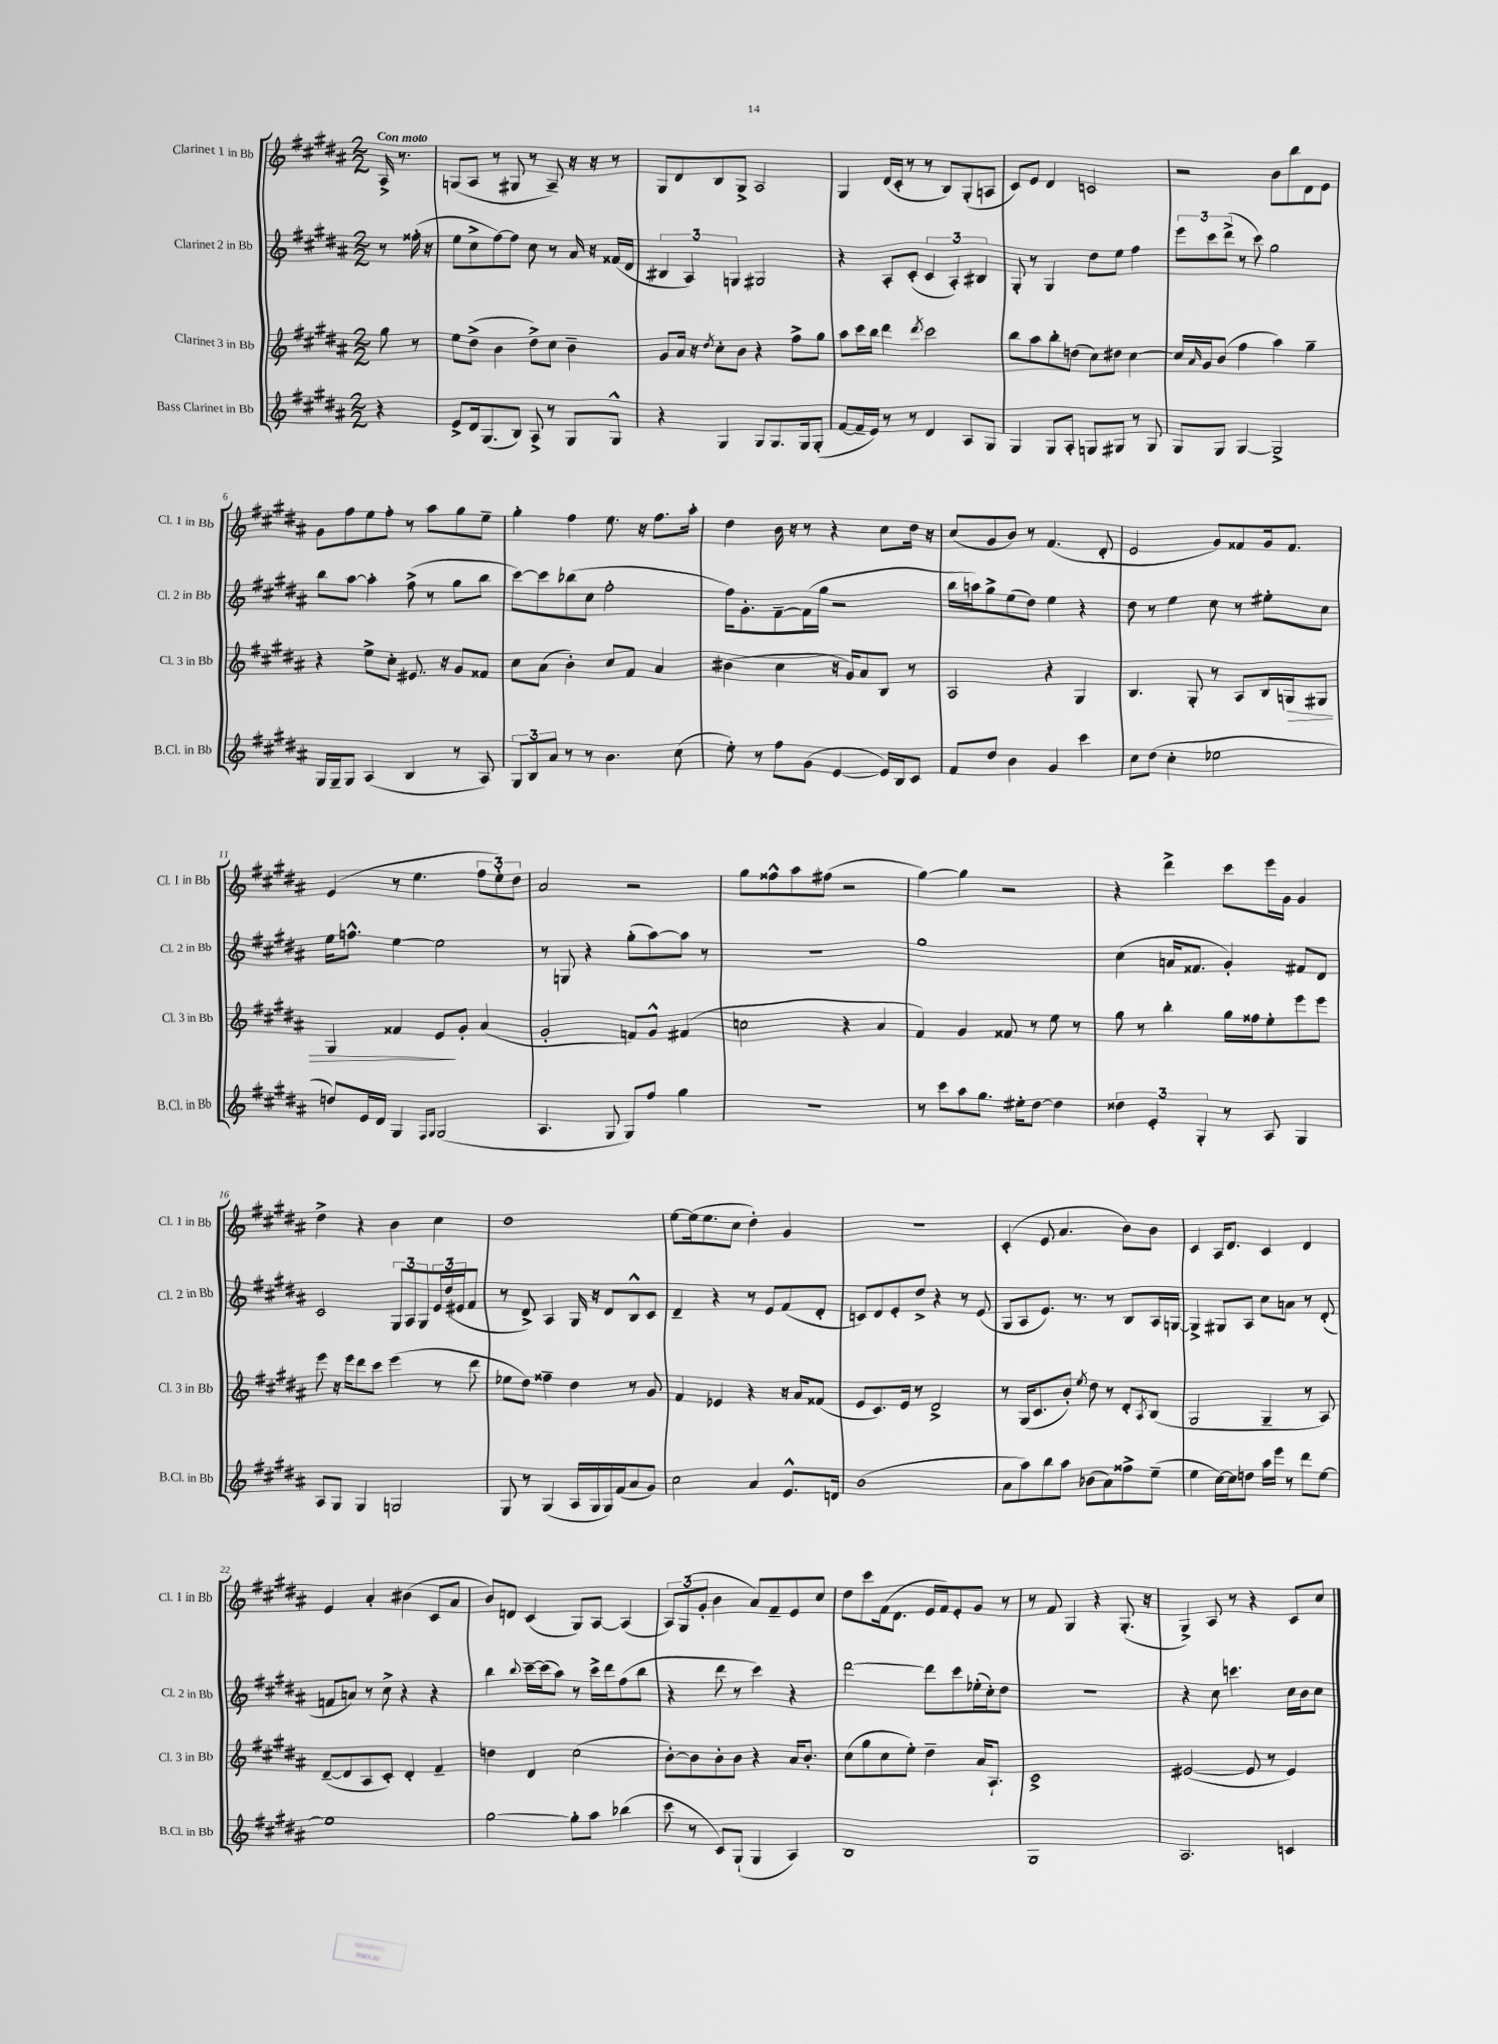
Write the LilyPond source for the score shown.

<<
\new StaffGroup <<
\new Staff = "s0" \with { instrumentName = "Clarinet 1 in Bb" shortInstrumentName = "Cl. 1 in Bb" } {
    \clef treble \key b \major \numericTimeSignature \time 2/2 \partial 4 \tempo "Con moto"
    ais16-> r8. |
    g8( ais8 r8 gis8 r8 ais8--) r16 r16 r8 |
    gis8 dis'8 b8 gis8-> ais2 |
    gis4 dis'16( cis'16-. r8 r8 b8) gis8-.( a8 |
    cis'8) e'8 dis'4 c'2 |
    r2 b'8 b''8 dis'8 e'8 |
    gis'8 fis''8 e''8 fis''8-. r8 ais''8 gis''8 e''8-- |
    gis''4-. fis''4 e''8. r16 fis''8. ais''16-. |
    dis''4 b'16 r16 r8 r4 cis''8 dis''16 r16 |
    cis''8( gis'8 b'8) r8 fis'4.( dis'8-. |
    e'2 gis'8) fisis'8 gis'16 fisis'8. |
    e'4( r8 e''4. \tuplet 3/2 { fis''8 e''8-.) dis''8 } |
    ais'2 r2 |
    gis''8 fisis''8-^ ais''8 fis''8( r2 |
    gis''4~) gis''4 r2 |
    r4 dis'''4-> cis'''8 e'''16 gis'16 gis'4 |
    dis''4-> r4 b'4 cis''4 |
    dis''1 |
    e''8~ e''16( e''8. cis''8 dis''4-.) gis'4 |
    R1 |
    cis'4-.( e'8 ais'4. b'8) b'8 |
    cis'4 ais16 dis'8. cis'4 dis'4 |
    e'4 ais'4-. bis'4( cis'8 ais'8 |
    b'8) d'8 cis'4( gis8) ais8~ ais4( |
    \tuplet 3/2 { ais8) gis8( gis'8-. } b'4 ais'8) fis'8-- e'8 cis''8 |
    dis''8 cis'''8 fis'16( dis'8. e'16 fis'16) e'8-. gis'8 r8 |
    r8 fis'8 gis4 r4 gis8.-.( r16 |
    gis4->) ais8 r8 r4 cis'8 cis''8 \bar "|." |
}
\new Staff = "s1" \with { instrumentName = "Clarinet 2 in Bb" shortInstrumentName = "Cl. 2 in Bb" } {
    \clef treble \key b \major \numericTimeSignature \time 2/2 \partial 4
    r8 fisis''16-.( r16 |
    e''8 cis''8-> fis''8~) fis''8 cis''8 r8 ais'16 r16 fisis'16( dis'16 |
    \tuplet 3/2 { bis4 ais4) g4 } gis2 |
    r4 ais8-. cis'8-.( \tuplet 3/2 { cis'4 ais4-.) bis4 } |
    gis8-. r8 gis4 dis''8 e''8 fis''4 |
    \tuplet 3/2 { e'''8 cis'''8 dis'''8->( } r8 cis'''8) gis''2 |
    b''8 ais''8~ ais''4-. fis''8->( r8 gis''8 b''8 |
    cis'''8~) cis'''8 bes''8( cis''8 fis''2-. |
    fis''16) gis'8.-. fis'8~-- fis'16( gis''16 r2 |
    b''16 a''16) gis''8-> e''8( dis''8) e''4 r4 |
    dis''8 r8 e''4 cis''8 r8 eis''8-. cis''8 |
    e''16 f''8.-^ e''4~ e''2 |
    r8 g8 r4 gis''8-.( ais''8~) ais''8 r8 |
    r1 |
    gis''1 |
    cis''4( a'16 fisis'8. gis'4-.) fis'8 dis'8 |
    cis'2 \tuplet 3/2 { gis8 ais8 gis8 } \tuplet 3/2 { e'16 dis''16( eis'16 } fis'8 |
    r8 dis'8->) ais4 gis16 r16 dis'8 b8-^ cis'8 |
    dis'4-- r4 r8 e'8 fis'8( dis'8-. |
    c'8) dis'8 e'8-. dis''8-> r4 r8 e'8( |
    gis8 ais8 e'8.) r8. r8 b8 ais16 g16~ |
    g4-> gis8 ais8 cis''8 a'8 r8 dis'8-.( |
    f'8 a'8) r8 cis''8-> r4 r4 |
    b''4 \appoggiatura { b''8 } cis'''16~-- cis'''16( ais''8) r8 cis'''16-> dis'''16 fis''8( b''8 |
    r4 dis'''8 r8 cis'''4) r4 |
    dis'''2~ dis'''8 cis'''8 ees''16-.( cis''16-.) dis''8 |
    r1 |
    r4 cis''8 c'''4. cis''16 b'16 cis''8 \bar "|." |
}
\new Staff = "s2" \with { instrumentName = "Clarinet 3 in Bb" shortInstrumentName = "Cl. 3 in Bb" } {
    \clef treble \key b \major \numericTimeSignature \time 2/2 \partial 4
    gis''8 r8 |
    e''8 dis''8->( b'4 dis''8->) cis''8 b'4-- |
    gis'8 ais'16 r16 \acciaccatura { dis''8 } cis''8-. b'8 r4 fis''8-> gis''8 |
    ais''8 cis'''16 b''16 dis'''4 \acciaccatura { dis'''8 } cis'''2 |
    b''8 ais''8 b''8-. d''8( cis''8) dis''8 cis''4~ |
    cis''16 \grace { ais'16 } gis'16 b'8( fis''4 ais''4) gis''4-- |
    r4 e''8-> cis''8-. eis'8. r16 gis'8 fisis'8 |
    cis''8 ais'8( b'4-.) cis''8 fis'8 ais'4 |
    bis'4( cis''4 r16 gis'16) ais'8 b8 r8 |
    ais2 r4 gis4 |
    b4. gis8-. r8 ais8 b16 g16\> gis8 |
    gis4 fisis'4 e'8\! gis'8-. ais'4( |
    gis'2-. f'8) gis'8-^ fis'4( |
    c''2 r4 ais'4 |
    fis'4) gis'4 fisis'8 r8 e''8 r8 |
    gis''8 r8 b''4-. gis''16 fisis''16 e''8-. e'''8 e'''8 |
    e'''8 r16 e'''16 dis'''8 cis'''8 e'''4( r8 dis'''8 |
    ees''8 dis''8) fisis''4-- dis''4 r8 gis'8 |
    fis'4 ees'4 r4 r16 ais'16 fisis'8( |
    e'8 cis'8.) e'16 r8 dis'2-> |
    r8 gis16( cis'8. b'8-.) \acciaccatura { e''8 } dis''8 r8 dis'8-. \acciaccatura { ais8 } b8( |
    gis2 gis4-- r8 ais8) |
    dis'8~--( dis'8 ais8 cis'8-.) dis'4-. fis'4-- |
    d''4 dis'4 cis''2( |
    b'8~-.) b'8 b'8-. b'8 r4 ais'16 b'8.-. |
    cis''8( gis''8 cis''8 e''8-.) dis''4-- ais'16 ais8.-! |
    cis'1-> |
    eis'2~( eis'8 r8 eis'4) \bar "|." |
}
\new Staff = "s3" \with { instrumentName = "Bass Clarinet in Bb" shortInstrumentName = "B.Cl. in Bb" } {
    \clef treble \key b \major \numericTimeSignature \time 2/2 \partial 4
    r4 |
    e'8-> dis'16 gis8.( b8) ais8-> r8 gis8 gis8-^ |
    r4 gis4 gis8 gis8. gis16 gis8-.( |
    fis'8~ fis'16-- e'16) r8 r8 dis'4 ais8 gis8 |
    gis4 gis8 ais8-. g8 gis8 r8 gis8 |
    gis8 gis8 gis4~ gis2-> |
    gis16 gis16-- gis8 ais4( b4 r8 ais8) |
    \tuplet 3/2 { gis8 b8 ais'8 } r8 r8 b'4. cis''8( |
    e''8-.) r8 fis''8 gis'8( e'4~ e'16) b16 cis'8 |
    fis'8 dis''8 b'4 gis'4 cis'''4 |
    cis''8 dis''8( cis''4-. ees''2 |
    d''8) e'16 dis'16 gis4 \grace { fis16 gis16 } gis2( |
    ais4. gis8 gis8) fis''8 gis''4 |
    R1 |
    r8 cis'''8 ais''8 gis''8. eis''16-. dis''8~ dis''4 |
    \tuplet 3/2 { disis''4 e'4-. gis4-. } r8 ais8 gis4 |
    ais8 gis8 gis4 g2 |
    gis8 r8 gis4( ais16 gis16 gis16) fis'16( ais'8 gis'8) |
    cis''2 ais'4 e'8.-^ d'16 |
    b'1( |
    ais'8 ais''8) b''8 ais''8 bes'8( ais'8) fisis''8-> e''8--( |
    e''4 cis''16~) cis''16 d''8 ais''16 e'''16 r8 dis'''8 e''8~ |
    e''1 |
    gis''2~ gis''8-. ais''8 bes''4( |
    cis'''8 r8 cis'8) gis8-!( gis4 ais4) |
    b1 |
    gis1 |
    ais2. c'4 \bar "|." |
}
>>
>>
